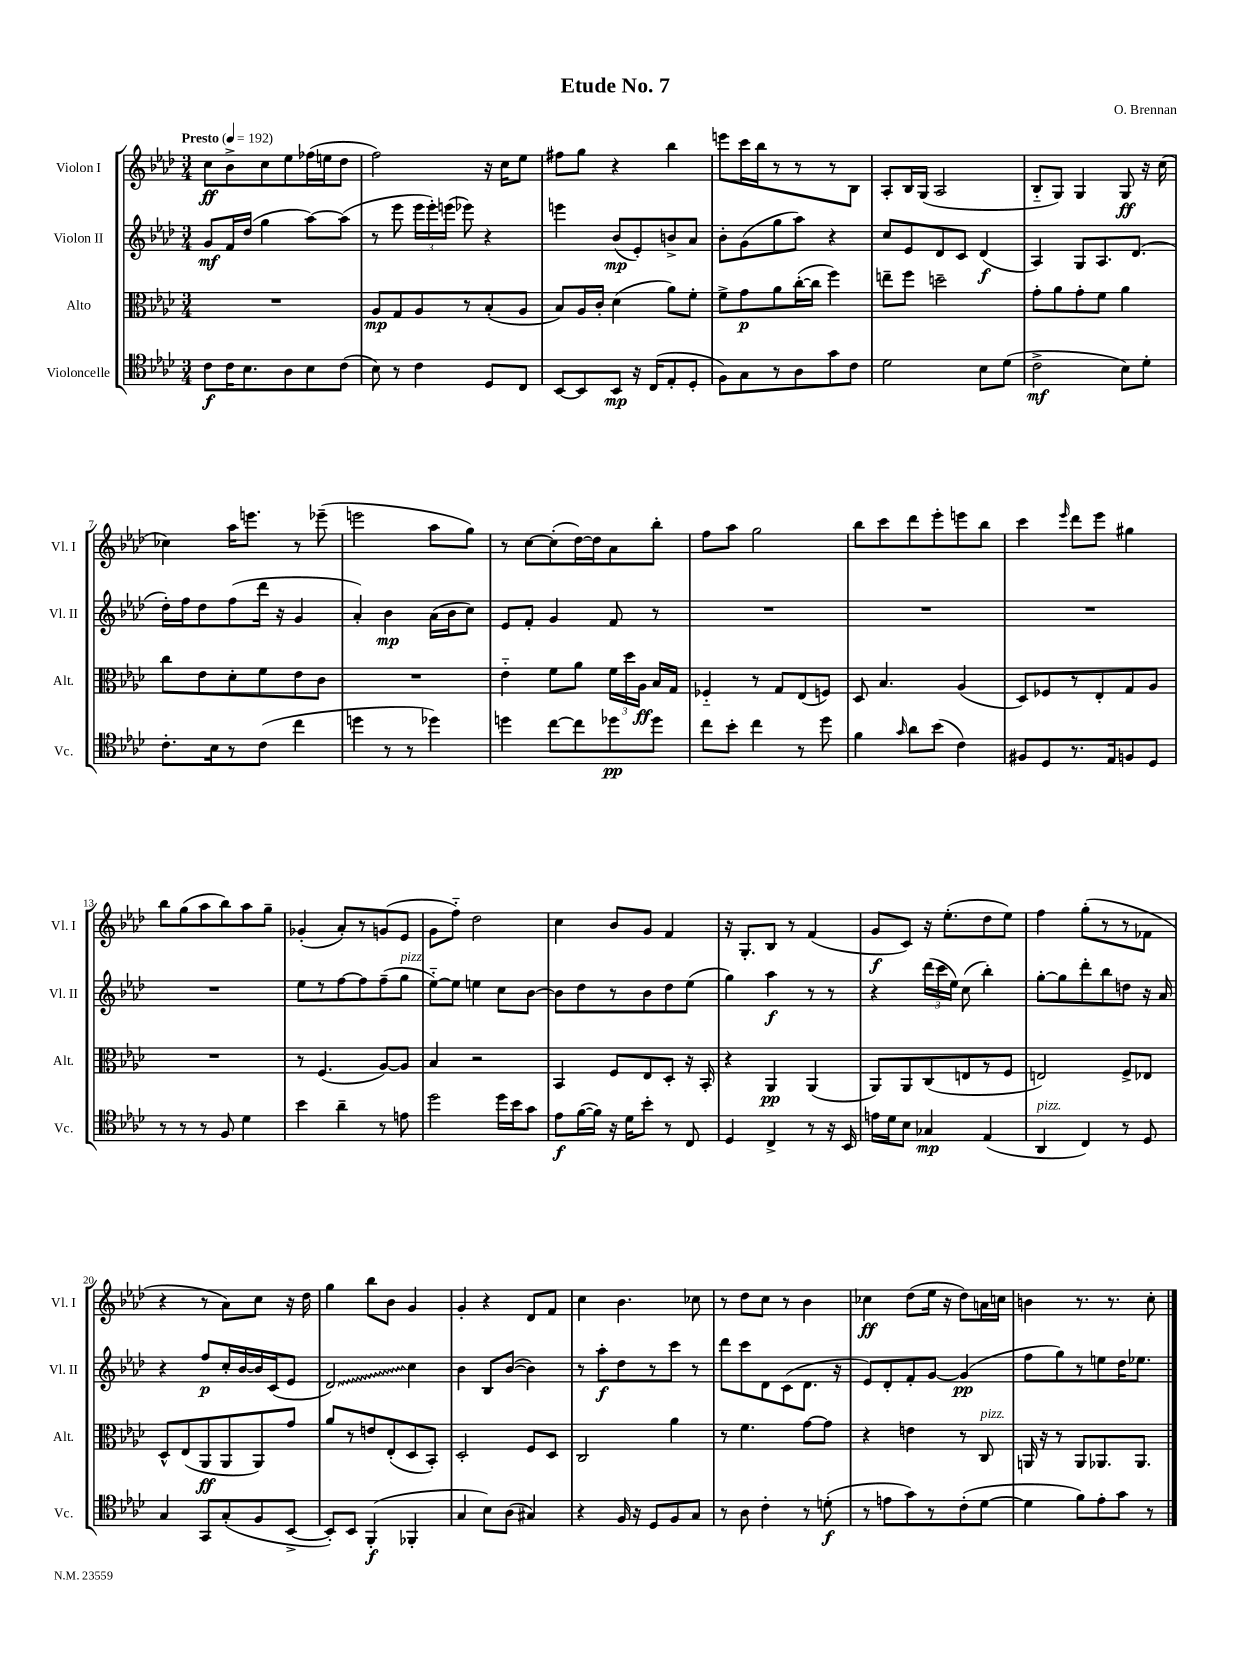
\header { title = "Etude No. 7" composer = "O. Brennan" }
<<
\new StaffGroup <<
\new Staff = "s0" \with { instrumentName = "Violon I" shortInstrumentName = "Vl. I" } {
    \clef treble \key aes \major \numericTimeSignature \time 3/4 \tempo "Presto" 4 = 192
    \autoBeamOff c''8[\ff bes'8-> c''8 ees''8 fes''16( e''16 des''8] |
    f''2) r16 c''16[ ees''8] |
    fis''8[ g''8] r4 bes''4 |
    e'''8[ c'''16 bes''16 r8 r8 r8 bes8] |
    aes8[-. bes16 g16]( aes2 |
    bes8[-_ g8]) g4 g8\ff r16 c''16( |
    ces''4) aes''16[ e'''8.] r8 ees'''8--( |
    e'''2 aes''8[ g''8]) |
    r8 c''8[~ c''8-.( des''16~) des''16 aes'8 bes''8]-. |
    f''8[ aes''8] g''2 |
    bes''8[ c'''8 des'''8 ees'''8-. e'''8 bes''8] |
    c'''4 \grace { ees'''16 } des'''8[ ees'''8] gis''4 |
    bes''8[ g''8( aes''8 bes''8) aes''8 g''8]-- |
    ges'4-.( aes'8[-.) r8 g'8( ees'8] |
    g'8[ f''8]-_) des''2 |
    c''4 bes'8[ g'8] f'4 |
    r16 g8.[-. bes8] r8 f'4( |
    g'8[\f c'8]) r16 ees''8.[-.( des''8 ees''8]) |
    f''4 g''8[-.( r8 r8 fes'8] |
    r4 r8 aes'8[) c''8] r16 des''16 |
    g''4 bes''8[ bes'8] g'4 |
    g'4-. r4 des'8[ f'8] |
    c''4 bes'4. ces''8 |
    r8 des''8[ c''8] r8 bes'4 |
    ces''4\ff des''8[( ees''16] r16 des''8[) a'16 c''16] |
    b'4 r8. r8. c''8-. \bar "|." |
}
\new Staff = "s1" \with { instrumentName = "Violon II" shortInstrumentName = "Vl. II" } {
    \clef treble \key aes \major \numericTimeSignature \time 3/4
    \autoBeamOff g'8[\mf f'16 des''16]( g''4 aes''8[~) aes''8]( |
    r8 ees'''8 \tuplet 3/2 { ees'''16[ ees'''16-.) e'''16]( } ees'''8) r4 |
    e'''4 bes'8[\mp( ees'8-.) b'8-> aes'8] |
    bes'8[-. g'8( g''8 aes''8]) r4 |
    c''8[ ees'8 des'8 c'8] des'4\f( |
    aes4) g8[ aes8. des'8.]( |
    des''16[-.) f''16 des''8 f''8( des'''16] r16 g'4 |
    aes'4-.) bes'4\mp aes'16[( bes'16 c''8]) |
    ees'8[ f'8]-. g'4 f'8 r8 |
    R2. |
    R2. |
    R2. |
    R2. |
    ees''8[ r8 f''8~ f''8 f''8--( g''8]^\markup { \italic "pizz." } |
    ees''8[~-_) ees''8] e''4 c''8[ bes'8]~ |
    bes'8[ des''8 r8 bes'8 des''8 ees''8]( |
    g''4) aes''4\f r8 r8 |
    r4 \tuplet 3/2 { des'''16[( c'''16 ees''16]) } c''8( bes''4-.) |
    g''8[~-. g''8 des'''8-. bes''8 d''8] r16 aes'16 |
    r4 f''8[\p c''16-. bes'16~ bes'16 c'16( ees'8] |
    \once \override Glissando.style = #'zigzag des'2\glissando) c''4 |
    bes'4 bes8[ bes'8]~( bes'4) |
    r8 aes''8[-.\f des''8 r8 c'''8] r8 |
    des'''8[ c'''8 des'8 c'8( des'8.] r16 |
    ees'8[) des'8-. f'8-. g'8]~ g'4\pp( |
    f''8[ g''8) r8 e''8 des''16 ees''8.] \bar "|." |
}
\new Staff = "s2" \with { instrumentName = "Alto" shortInstrumentName = "Alt." } {
    \clef alto \key aes \major \numericTimeSignature \time 3/4
    \autoBeamOff R2. |
    aes8[\mp g8 aes8 r8 bes8-.( aes8] |
    bes8[) aes16 c'16]-. des'4( aes'8[) f'8]-. |
    f'8[-> g'8\p aes'8 c''16~-.( c''16] f''4) |
    e''8[-- f''8] d''2-- |
    g'8[-. aes'8 g'8-. f'8] aes'4 |
    c''8[ ees'8 des'8-. f'8 ees'8 c'8] |
    R2. |
    ees'4-_ f'8[ aes'8] \tuplet 3/2 { f'16[ des''16 aes16]\ff } bes16[ g16] |
    fes4-_ r8 g8[ ees8( f8]) |
    des8 bes4. aes4( |
    des8[) fes8 r8 ees8-. g8 aes8] |
    R2. |
    r8 f4.( aes8[~) aes8] |
    bes4 r2 |
    bes,4 f8[ ees8 des8]-. r16 bes,16-. |
    r4 aes,4\pp aes,4( |
    aes,8[) aes,8 c8( e8 r8 f8] |
    e2) f8[-> ees8] |
    des8[-^ ees8( aes,8\ff aes,8 aes,8) g'8] |
    aes'8[ r8 e'8 ees8-.( des8 bes,8]-.) |
    des2-. f8[ des8] |
    c2 aes'4 |
    r8 f'4. g'8[~ g'8] |
    r4 e'4 r8 c8^\markup { \italic "pizz." } |
    a,16 r16 r8 a,8[ aes,8. aes,8.] \bar "|." |
}
\new Staff = "s3" \with { instrumentName = "Violoncelle" shortInstrumentName = "Vc." } {
    \clef tenor \key aes \major \numericTimeSignature \time 3/4
    \autoBeamOff c'8[\f c'16 bes8. aes8 bes8 c'8]( |
    bes8) r8 c'4 des8[ c8] |
    bes,8[~ bes,8 bes,8]\mp r16 c16[( ees8-. des8]-. |
    f8[) g8 r8 aes8 g'8 c'8] |
    des'2 bes8[ des'8]( |
    c'2->\mf bes8[) des'8]-. |
    c'8.[-. bes16 r8 c'8]( c''4 |
    d''4 r8 r8 des''4) |
    d''4 c''8[~ c''8 des''8\pp des''8] |
    c''8[ bes'8]-. c''4 r8 des''8 |
    f'4 \grace { g'16 } aes'8[ bes'8]( c'4) |
    fis8[ des8 r8. ees16 f8 des8] |
    r8 r8 r8 f8 des'4 |
    bes'4 aes'4-- r8 e'8 |
    des''2 des''16[ bes'16 g'8] |
    ees'8[\f f'16~( f'16]) r16 des'16[ bes'8]-. r8 c8 |
    des4 c4-> r8 r16 bes,16 |
    e'16[ des'16 bes8] ges4\mp ees4( |
    aes,4^\markup { \italic "pizz." } c4) r8 des8 |
    g4 g,8[ g8-.( f8 bes,8]~-> |
    bes,8[-.) bes,8] f,4-.\f( fes,4-. |
    g4 bes8[) aes8]( gis4) |
    r4 f16 r16 des8[ f8 g8] |
    r8 aes8 c'4-. r8 d'8-.\f( |
    r8 e'8[ g'8) r8 c'8-.( des'8]~ |
    des'4 f'8[) ees'8-. g'8] r8 \bar "|." |
}
>>
>>
